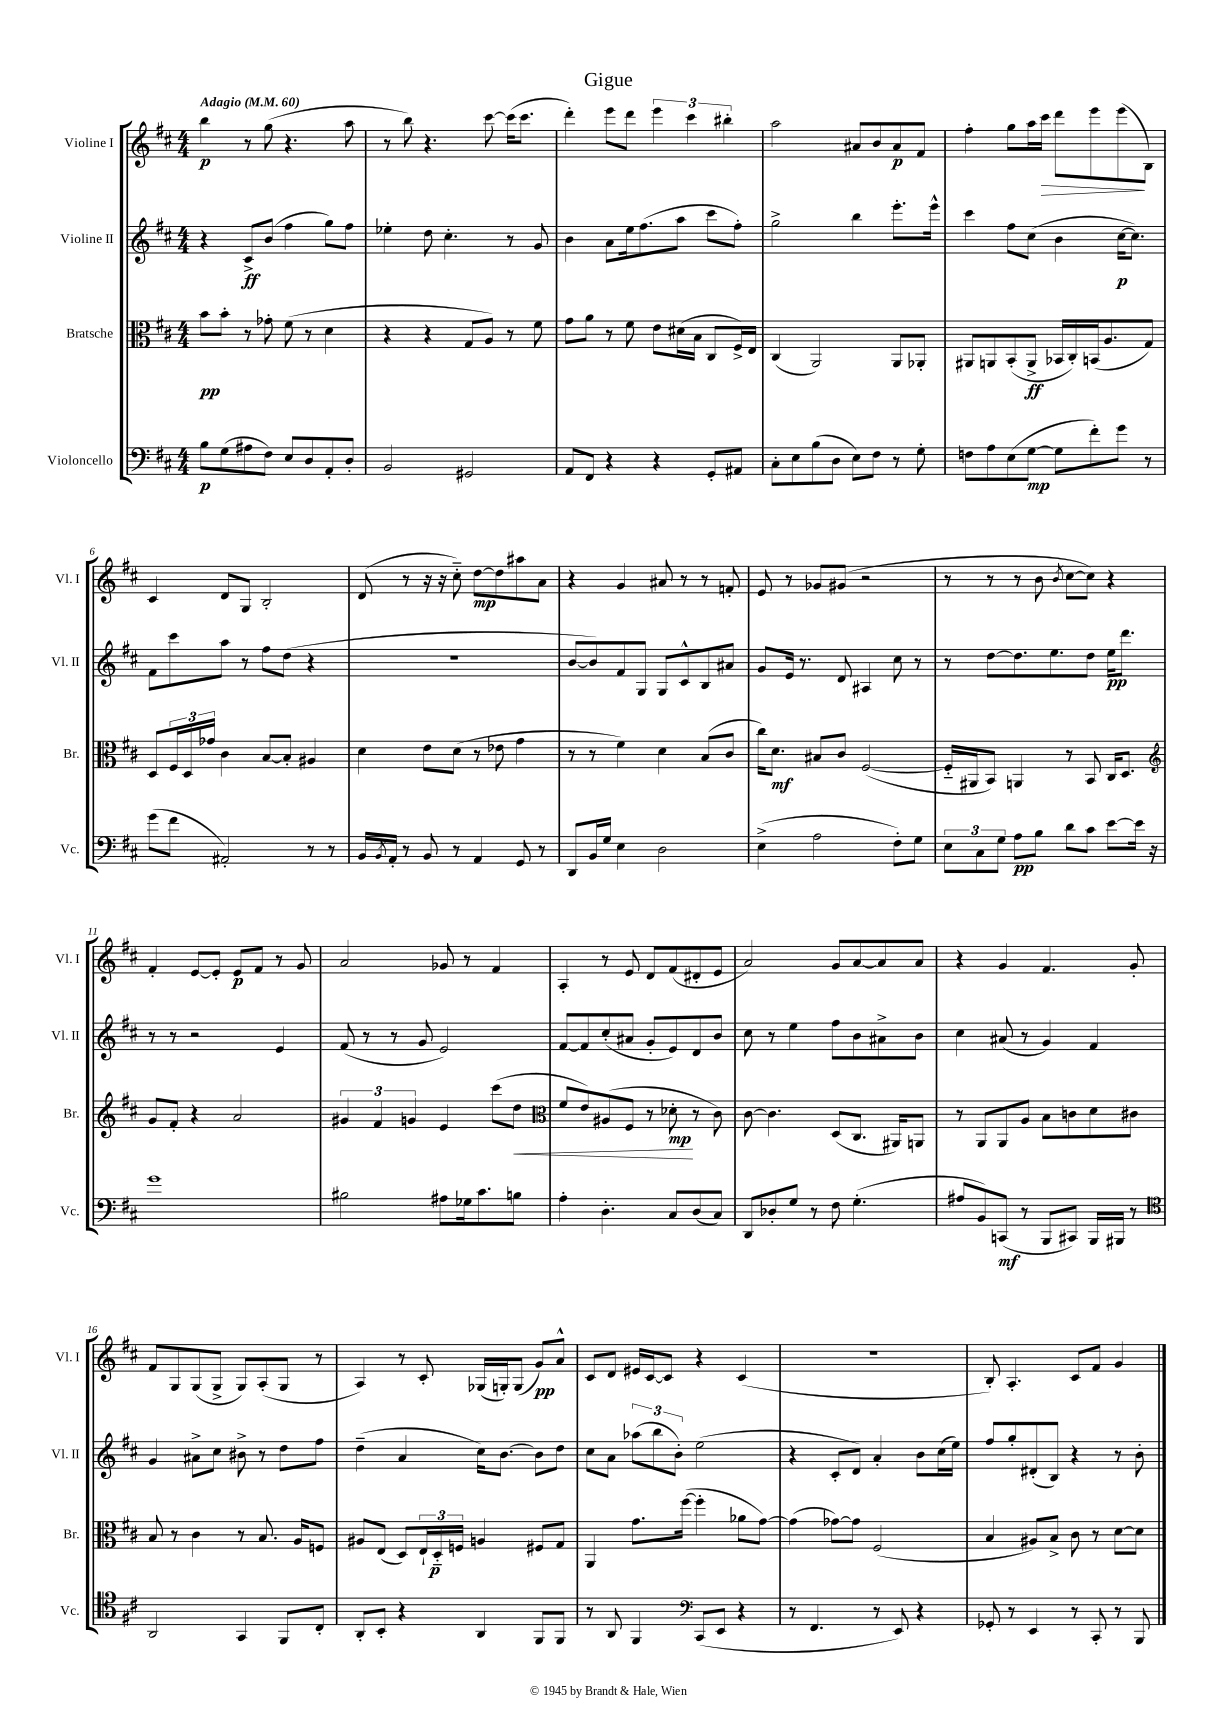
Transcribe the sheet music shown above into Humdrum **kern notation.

**kern	**kern	**kern	**kern
*staff4	*staff3	*staff2	*staff1
*clefF4	*clefC3	*clefG2	*clefG2
*k[f#c#]	*k[f#c#]	*k[f#c#]	*k[f#c#]
*M4/4	*M4/4	*M4/4	*M4/4
*MM60	*MM60	*MM60	*MM60
8B	8b	4r	4bb
(8G	8b'	.	.
8A#	8r	8c#^	8r
8F#)	8g-'	(8b	(8gg
8E	(8f#	4ff#	4.r
8D	8r	.	.
8AA'	4d	8gg)	.
8D'	.	8ff#	8aa
=	=	=	=
2BB	4r	4ee-'	8r
.	.	.	8bb)
.	4r	8dd	4.r
.	.	4.cc#'	.
2GG#	8G	.	.
.	8A)	.	[8ccc#
.	8r	8r	(16ccc#]
.	.	.	8.ccc#
.	8f#	8g	.
=	=	=	=
8AA	8g	4b	4ddd')
8FF#	8a	.	.
4r	8r	8a	8eee
.	8f#	16ee	8ddd
.	.	(8.ff#	.
4r	8e	.	6eee
.	(16d#	8aa	.
.	.	.	6ccc#
.	16B	.	.
8GG'	8C#	8ccc#	.
.	.	.	6bb#'
8AA#	16F#^)	8ff#')	.
.	16E	.	.
=	=	=	=
8C#'	(4C#	2gg^	2aa
8E	.	.	.
(8B	2AA)	.	.
8D	.	.	.
8E)	.	4bb	8a#
8F#	.	.	8b
8r	8AA	8.eee'	8a#
8G'	8AA-'	.	8f#
.	.	16eee^^	.
=	=	=	=
8F	8AA#	4ccc#	4ff#'
8A	8AA	.	.
(8E	(8BB'	8ff#	8gg
[8G	8AA^	(8cc#	16aa
.	.	.	16ccc#
8G]	16BB-	4b	8ddd
.	16C#')	.	.
8f#')	(16BB	.	8eee
.	8.A	.	.
8g	.	[16cc#	(8eee
.	.	8.cc#])	.
8r	8G)	.	8B)
=	=	=	=
(8g	8D	8f#	4c#
8f#	24F#	8ccc#	.
.	24D	.	.
.	24g-	.	.
2AA#')	4c#	8aa	8d
.	.	8r	8G
.	[8B	8ff#	2B'
.	8B']	(8dd	.
8r	4A#	4r	.
8r	.	.	.
=	=	=	=
16BB	4d	1r	(8d
8qBB	.	.	.
16AA'	.	.	.
8r	.	.	8r
8BB	8e	.	16r
.	.	.	16r
8r	(8d	.	8cc#'~)
4AA	8r	.	[8dd
.	8e-	.	8dd]
8GG	4g	.	8aa#
8r	.	.	8a
=	=	=	=
8DD	8r	[8b	4r
16BB	8r	8b])	.
16G	.	.	.
4E	4f#)	8f#	4g
.	.	8G	.
2D	4d	8G	8a#
.	.	8c#^^	8r
.	(8B	8B	8r
.	8c#	8a#	8f'
=	=	=	=
(4E^	16cc#)	8g	8e
.	8.d	.	.
.	.	16e	8r
.	.	8.r	.
2A	8B#	.	8g-
.	8c#	8d	(8g#
.	([2F#	4A#	2r
8F#')	.	8cc#	.
8G	.	8r	.
=	=	=	=
12E	16F#'~]	8r	8r
.	16AA#	.	.
12C#	.	.	.
.	8BB)	[8dd	8r
12G	.	.	.
8A	4AA	8.dd]	8r
8B	.	.	8b
.	.	8.ee	.
.	.	.	8qb
8d	8r	.	[8cc#
8c#	8BB	8dd	8cc#])
[8e	16C#	16ee	4r
.	8.D	8.ddd	.
16e]	.	.	.
16r	.	.	.
=	=	=	=
*	*clefG2	*	*
1g	8g	8r	4f#'
.	8f#'	8r	.
.	4r	2r	[8e
.	.	.	8e']
.	2a	.	8e
.	.	.	8f#
.	.	4e	8r
.	.	.	8g
=	=	=	=
2B#	6g#	(8f#	2a
.	.	8r	.
.	6f#	.	.
.	.	8r	.
.	6g	.	.
.	.	8g	.
8A#	4e	2e)	8g-
16G-	.	.	8r
8.c#	.	.	.
.	(8ccc#	.	4f#
8B	8dd	.	.
=	=	=	=
*	*clefC3	*	*
4A'	8f#	[8f#	4A'
.	8e)	8f#]	.
4.D'	(8A#	(8cc#'	8r
.	8F#	8a#	8e
.	8r	8g'	8d
8C#	8d-'	8e)	(8f#
(8D	8r	8d	8d#'
8C#)	8c#)	8b	8e
=	=	=	=
8DD	[8c#	8cc#	2a)
8D-'	4.c#]	8r	.
8G	.	4ee	.
8r	.	.	.
8F#	(8D	8ff#	8g
(4.G'	8.C#	8b	[8a
.	.	8a#^	8a]
.	16AA#)	.	.
.	8AA	8b	8a
=	=	=	=
8A#	8r	4cc#	4r
8BB)	8AA	.	.
(8CC	8AA	(8a#	4g
8r	8A	8r	.
8BBB	8B	4g)	4.f#
8CC#)	8c	.	.
16BBB	8d	4f#	.
16BBB#	.	.	.
8r	8c#	.	8g'
=	=	=	=
*clefC4	*	*	*
2AA	8B	4g	8f#
.	8r	.	8G
.	4c#	8a#^	(8G
.	.	8cc#	8G^
4GG	8r	8b#^	8G)
.	8.B	8r	(8A'
8FF#	.	8dd	8G
.	16A	.	.
8C#'	8F	8ff#	8r
=	=	=	=
8AA'	8A#	(4dd~	4A)
8BB'	(8E	.	.
4r	8D)	4a	8r
.	24E`	.	8c#'
.	24D'~	.	.
.	24F	.	.
4AA	4A	16cc#)	(16G-
.	.	[8.b	16G')
.	.	.	(8G
8FF#	8F#	8b]	8g)
8FF#	8G	8dd	8a^^
=	=	=	=
8r	4AA	8cc#	8c#
8AA	.	8a	8d
4FF#	8.g	(12aa-	16e#
.	.	.	[16c#
.	.	12bb	.
.	.	.	8c#]
.	.	12b')	.
.	([16ff#	.	.
*clefF4	*	*	*
(8CC#	4ff#']	(2ee	4r
8EE	.	.	.
4r	8a-	.	(4c#
.	[8g)	.	.
=	=	=	=
8r	(4g]	4r	1r
4.FF#	.	.	.
.	[8g-)	8c#'	.
.	8g-]	8d)	.
8r	(2F#	4a'	.
8EE)	.	.	.
4r	.	8b	.
.	.	(16cc#	.
.	.	16ee)	.
=	=	=	=
8GG-'	4B	8ff#	8B')
8r	.	8gg'	4.A'
4EE	8A#)	(8d#'	.
.	8B^	8B)	.
8r	8c#	4r	8c#
8CC#'	8r	.	8f#
8r	[8d	8r	4g
8BBB	8d]	8b'	.
==	==	==	==
*-	*-	*-	*-
